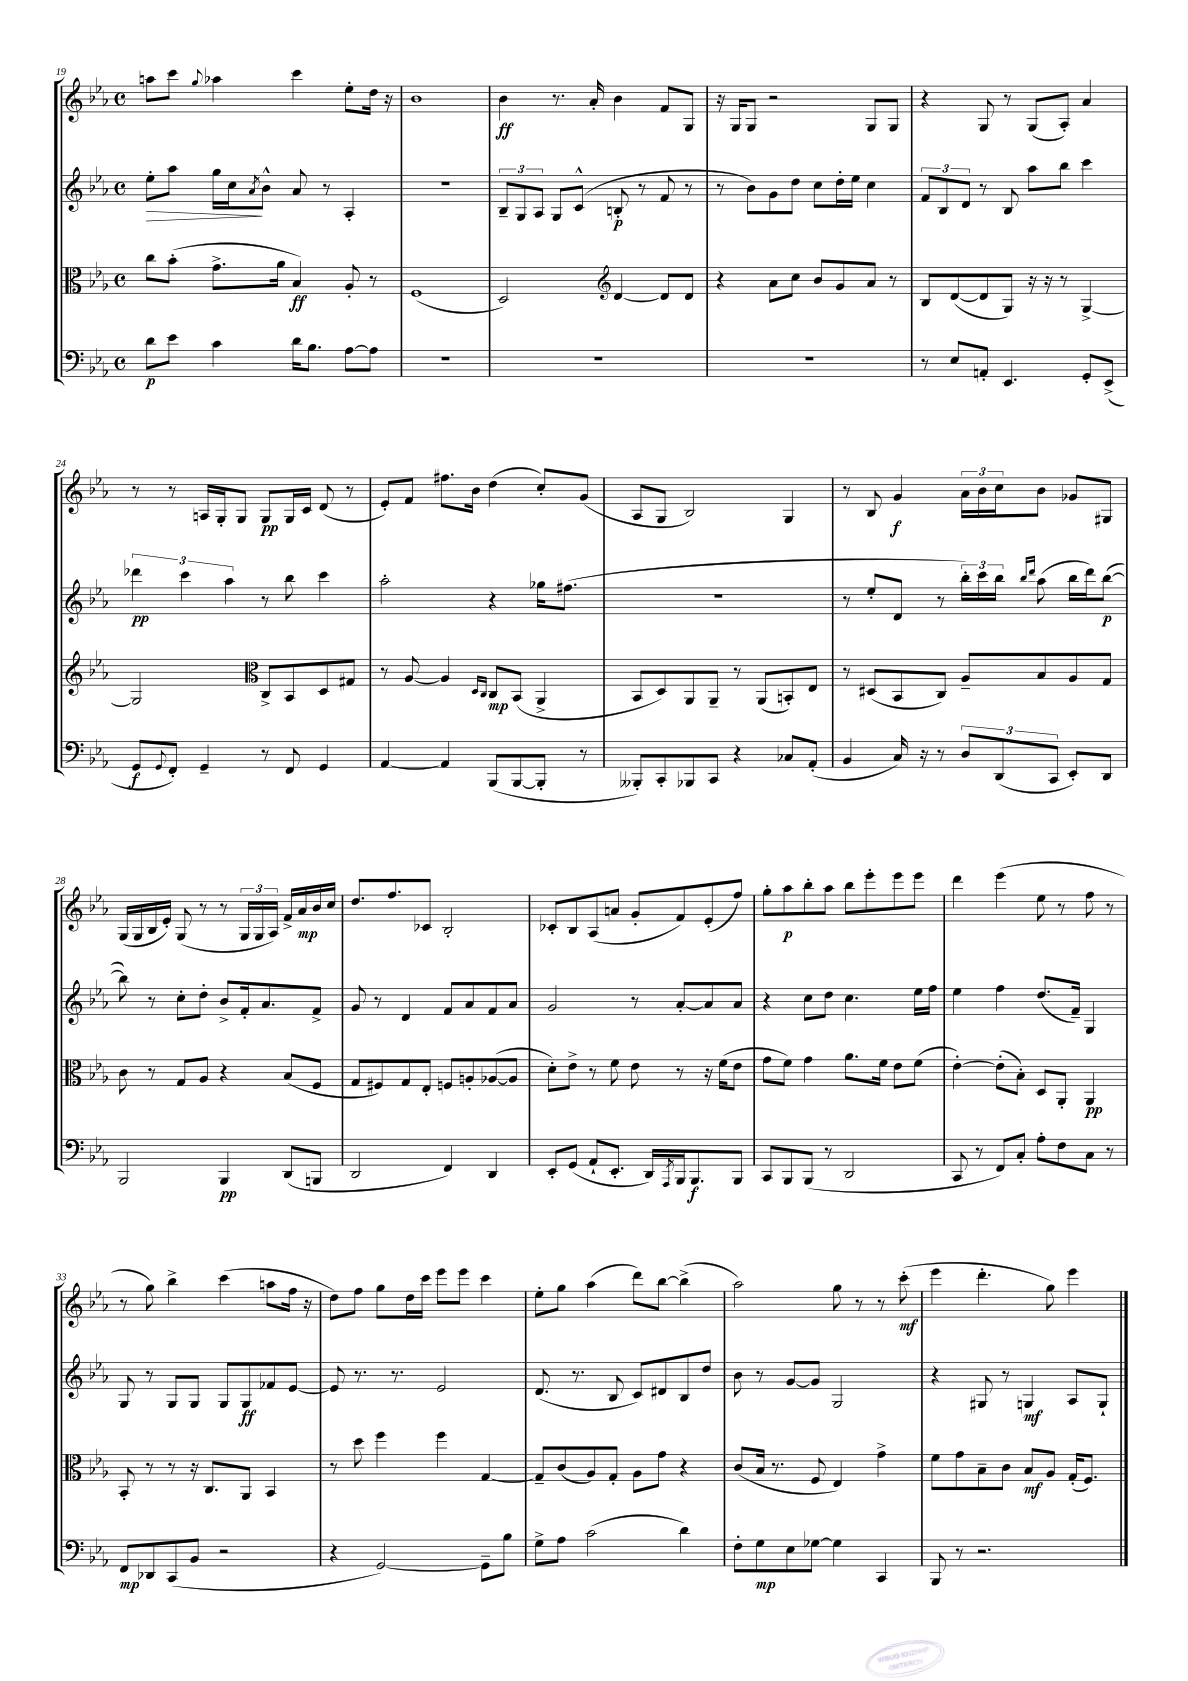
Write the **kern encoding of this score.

**kern	**dynam	**kern	**dynam	**kern	**dynam	**kern	**dynam
*part4	*part4	*part3	*part3	*part2	*part2	*part1	*part1
*staff4	*staff4	*staff3	*staff3	*staff2	*staff2	*staff1	*staff1
*clefF4	*	*clefC3	*	*clefG2	*	*clefG2	*
*k[b-e-a-]	*	*k[b-e-a-]	*	*k[b-e-a-]	*	*k[b-e-a-]	*
*M4/4	*	*M4/4	*	*M4/4	*	*M4/4	*
*met(c)	*	*met(c)	*	*met(c)	*	*met(c)	*
=19	=19	=19	=19	=19	=19	=19	=19
!	!	!	!	!	!LO:HP:b	!	!
8d\L	p	8cc\L	.	8ee-'\L	>	8aan\L	.
8e-\J	.	(8b-'\J	.	8aa-\J	.	8ccc\J	.
.	.	.	.	.	.	8qqgg/	.
4c\	.	8.g^\L	.	16gg\LL	.	4aa-X\	.
.	.	.	.	16cc\J	.	.	.
.	.	.	.	8qa-/	.	.	.
.	.	.	.	8b-^^\J	]	.	.
.	.	16a-\Jk	.	.	.	.	.
16d\KL	.	4B-/)	ff	8a-/	.	4ccc\	.
8.B-\J	.	.	.	.	.	.	.
.	.	.	.	8r	.	.	.
[8A-\L	.	8A-'/	.	4A-'/	.	8ee-'\L	.
8A-\J]	.	8r	.	.	.	16dd\Jk	.
.	.	.	.	.	.	16r	.
=20	=20	=20	=20	=20	=20	=20	=20
1r	.	(1F	.	1r	.	1b-	.
=21	=21	=21	=21	=21	=21	=21	=21
1r	.	2D/)	.	12B-~/L	.	4b-\	ff
.	.	.	.	12G/	.	.	.
.	.	.	.	12A-/J	.	.	.
.	.	.	.	8G/L	.	8.r	.
.	.	.	.	(8c^^/J	.	.	.
.	.	.	.	.	.	16a-'/	.
*	*	*clefG2	*	*	*	*	*
.	.	[4d/	.	8Bn'/	p	4b-\	.
.	.	.	.	8r	.	.	.
.	.	8d/L]	.	8f/	.	8f/L	.
.	.	8d/J	.	8r	.	8G/J	.
=22	=22	=22	=22	=22	=22	=22	=22
1r	.	4r	.	8r	.	16r	.
.	.	.	.	.	.	16G/KL	.
.	.	.	.	8b-\L)	.	8G/J	.
.	.	8a-\L	.	8g\	.	2r	.
.	.	8cc\J	.	8dd\J	.	.	.
.	.	8b-/L	.	8cc\L	.	.	.
.	.	8g/	.	16dd'\L	.	.	.
.	.	.	.	16ee-\JJ	.	.	.
.	.	8a-/J	.	4cc\	.	8G/L	.
.	.	8r	.	.	.	8G/J	.
=23	=23	=23	=23	=23	=23	=23	=23
8r	.	8B-/L	.	12f/L	.	4r	.
.	.	.	.	12B-/	.	.	.
8E-/L	.	([8d/	.	.	.	.	.
.	.	.	.	12d/J	.	.	.
8AAn'/J	.	8d/]	.	8r	.	8G/	.
4.EE-/	.	8G/J)	.	8B-/	.	8r	.
.	.	16r	.	8aa-\L	.	(8G/L	.
.	.	16r	.	.	.	.	.
.	.	8r	.	8bb-\J	.	8A-'/J)	.
8GG'/L	.	[4G^/	.	4ccc\	.	4a-/	.
(8EE-^/J	.	.	.	.	.	.	.
!!LO:LB:g=z
=24	=24	=24	=24	=24	=24	=24	=24
8GG/L	f	2G/]	.	6ddd-X\	pp	8r	.
8qqGG/	.	.	.	.	.	.	.
8FF'/J)	.	.	.	.	.	8r	.
.	.	.	.	6ccc\	.	.	.
4GG~/	.	.	.	.	.	16An/LL	.
.	.	.	.	.	.	16G'/J	.
.	.	.	.	6aa-\	.	.	.
.	.	.	.	.	.	8G/J	.
*	*	*clefC3	*	*	*	*	*
8r	.	8C^/L	.	8r	.	8G/L	pp
8FF/	.	8BB-/	.	8bb-\	.	16G/L	.
.	.	.	.	.	.	16c/JJ	.
4GG/	.	8D/	.	4ccc\	.	(8d/	.
.	.	8G#X/J	.	.	.	8r	.
=25	=25	=25	=25	=25	=25	=25	=25
[4AA-/	.	8r	.	2aa-'\	.	8e-'/L)	.
.	.	[8A-/	.	.	.	8f/J	.
4AA-/]	.	4A-/]	.	.	.	8.ff#X\L	.
.	.	.	.	.	.	16b-\Jk	.
.	.	16qqD/LL	.	.	.	.	.
.	.	16qqC/JJ	.	.	.	.	.
(8BBB-/L	.	8C/L	mp	4r	.	(4dd\	.
[8BBB-/	.	(8BB-/J	.	.	.	.	.
8BBB-'/J]	.	4AA-^/	.	16gg-X\KL	.	8cc'/L)	.
.	.	.	.	(8.ff#X\J	.	.	.
8r	.	.	.	.	.	(8g/J	.
=26	=26	=26	=26	=26	=26	=26	=26
8BBB--X'/L)	.	8BB-/L	.	1r	.	8A-/L	.
8CC'/	.	8D/)	.	.	.	8G/J	.
8BBB-X/	.	8AA-/	.	.	.	2B-/)	.
8CC/J	.	8AA-~/J	.	.	.	.	.
4r	.	8r	.	.	.	.	.
.	.	(8AA-/L	.	.	.	.	.
8C-X/L	.	8BBn'/)	.	.	.	4G/	.
(8AA-'/J	.	8E-/J	.	.	.	.	.
=27	=27	=27	=27	=27	=27	=27	=27
4BB-/	.	8r	.	8r	.	8r	.
.	.	(8D#X/L	.	8ee-'/L	.	8B-/	.
16C/)	.	8BB-/	.	8d/J	.	4g/	f
16r	.	.	.	.	.	.	.
8r	.	8C/J)	.	8r	.	.	.
12D/L	.	8A-~/L	.	24bb-'\LL)	.	24a-\LL	.
.	.	.	.	24ccc\	.	24b-\	.
(12DD/	.	.	.	24bb-\JJ	.	24cc\J	.
.	.	.	.	16qqbb-/LL	.	.	.
.	.	.	.	16qqddd/JJ	.	.	.
.	.	8B-/	.	(8aa-\	.	8b-\J	.
12CC/J	.	.	.	.	.	.	.
8EE-'/L)	.	8A-/	.	16bb-\LL	.	8g-X/L	.
.	.	.	.	16ddd\J)	.	.	.
8DD/J	.	8G/J	.	([8bb-\J	p	8G#X/J	.
!!LO:LB:g=z
=28	=28	=28	=28	=28	=28	=28	=28
2BBB-/	.	8c\	.	8bb-\])	.	(16G/LL	.
.	.	.	.	.	.	16G/	.
.	.	8r	.	8r	.	16B-/	.
.	.	.	.	.	.	16e-'/JJ)	.
.	.	8G/L	.	8cc'\L	.	(8G/	.
.	.	8A-/J	.	8dd'\J	.	8r	.
4BBB-/	pp	4r	.	8b-^/L	.	8r	.
.	.	.	.	16f'/k	.	24G/LL	.
.	.	.	.	.	.	24G/	.
.	.	.	.	8.a-/	.	.	.
.	.	.	.	.	.	24A-/JJ)	.
(8DD/L	.	(8B-/L	.	.	.	16f^/LL	.
.	.	.	.	.	.	16a-/	mp
8BBBn/J	.	8F/J	.	8f^/J	.	16b-/	.
.	.	.	.	.	.	16cc/JJ	.
=29	=29	=29	=29	=29	=29	=29	=29
2DD/	.	8G/L	.	8g/	.	8.dd/L	.
.	.	8F#X/)	.	8r	.	.	.
.	.	.	.	.	.	8.ff/	.
.	.	8G/	.	4d/	.	.	.
.	.	8E-'/J	.	.	.	8c-X/J	.
4FF/)	.	8Fn/L	.	8f/L	.	2B-'/	.
.	.	8An'/	.	8a-/	.	.	.
4DD/	.	([8A-X/	.	8f/	.	.	.
.	.	8A-/J]	.	8a-/J	.	.	.
=30	=30	=30	=30	=30	=30	=30	=30
8EE-'/L	.	8d'\L)	.	2g/	.	8c-X'/L	.
(8GG/J	.	8e-^\J	.	.	.	8B-/	.
8AA-`/L	.	8r	.	.	.	(8A-/	.
8.EE-'/J	.	8f\	.	.	.	8an/J	.
.	.	8e-\	.	8r	.	8g'/L	.
16DD/LL)	.	.	.	.	.	.	.
8qAAA-/	.	.	.	.	.	.	.
16BBB-/J	.	8r	.	[8a-'/L	.	8f/)	.
8.BBB-/	f	.	.	.	.	.	.
.	.	16r	.	8a-/]	.	(8e-'/	.
.	.	(16f\KL	.	.	.	.	.
8BBB-/J	.	8e-\J	.	8a-/J	.	8ff/J)	.
=31	=31	=31	=31	=31	=31	=31	=31
8CC/L	.	8g\L	.	4r	.	8gg'\L	.
8BBB-/	.	8f\J)	.	.	.	8aa-\	p
(8BBB-/J	.	4g\	.	8cc\L	.	8bb-'\	.
8r	.	.	.	8dd\J	.	8aa-\J	.
2DD/	.	8.a-\L	.	4.cc\	.	8bb-\L	.
.	.	.	.	.	.	8eee-'\	.
.	.	16f\Jk	.	.	.	.	.
.	.	8e-\L	.	.	.	8eee-\	.
.	.	(8f\J	.	16ee-\LL	.	8eee-\J	.
.	.	.	.	16ff\JJ	.	.	.
=32	=32	=32	=32	=32	=32	=32	=32
8CC/	.	[4e-'\)	.	4ee-\	.	4ddd\	.
8r	.	.	.	.	.	.	.
8FF/L)	.	(8e-'\L]	.	4ff\	.	(4eee-\	.
8C'/J	.	8B-'\J)	.	.	.	.	.
8A-'\L	.	8D/L	.	(8.dd/L	.	8ee-\	.
8F\	.	8AA-'/J	.	.	.	8r	.
.	.	.	.	16f~/Jk)	.	.	.
8C\J	.	4AA-/	pp	4G/	.	8ff\	.
8r	.	.	.	.	.	8r	.
!!LO:LB:g=z
=33	=33	=33	=33	=33	=33	=33	=33
8FF/L	mp	8BB-'/	.	8G/	.	8r	.
8DD-X/	.	8r	.	8r	.	8gg\)	.
(8CC/	.	8r	.	8G/L	.	4bb-^\	.
8BB-/J	.	16r	.	8G/J	.	.	.
.	.	8.C/L	.	.	.	.	.
2r	.	.	.	8G/L	.	(4ccc\	.
.	.	8AA-/J	.	8G/	ff	.	.
.	.	4BB-/	.	8f-X/	.	8aan\L	.
.	.	.	.	[8e-/J	.	16ff\Jk	.
.	.	.	.	.	.	16r	.
=34	=34	=34	=34	=34	=34	=34	=34
4r	.	8r	.	8e-/]	.	8dd\L)	.
.	.	8dd\	.	8.r	.	8ff\J	.
[2GG/)	.	4ff\	.	.	.	8gg\L	.
.	.	.	.	8.r	.	.	.
.	.	.	.	.	.	16dd\L	.
.	.	.	.	.	.	16ccc\JJ	.
.	.	4ff\	.	2e-/	.	8eee-\L	.
.	.	.	.	.	.	8eee-\J	.
8GG~\L]	.	[4G/	.	.	.	4ccc\	.
8B-\J	.	.	.	.	.	.	.
=35	=35	=35	=35	=35	=35	=35	=35
8G^\L	.	8G~/L]	.	(8.d/	.	8ee-'\L	.
8A-\J	.	(8c/	.	.	.	8gg\J	.
.	.	.	.	8.r	.	.	.
(2c\	.	8A-/)	.	.	.	(4aa-\	.
.	.	8G'/J	.	8B-/	.	.	.
.	.	8A-\L	.	8c/L)	.	8ddd\L)	.
.	.	8g\J	.	8d#X/	.	[8bb-\J	.
4d\)	.	4r	.	8B-/	.	(4bb-^\]	.
.	.	.	.	8dd/J	.	.	.
=36	=36	=36	=36	=36	=36	=36	=36
8F'\L	.	(8c/L	.	8b-\	.	2aa-\)	.
8G\	mp	16B-/Jk	.	8r	.	.	.
.	.	8.r	.	.	.	.	.
8E-\	.	.	.	[8g/L	.	.	.
[8G-X\J	.	8F/	.	8g/J]	.	.	.
4G-\]	.	4E-/)	.	2G/	.	8gg\	.
.	.	.	.	.	.	8r	.
4CC/	.	4g^\	.	.	.	8r	.
.	.	.	.	.	.	(8ccc'\	mf
=37	=37	=37	=37	=37	=37	=37	=37
8BBB-/	.	8f\L	.	4r	.	4eee-\	.
8r	.	8g\	.	.	.	.	.
2.r	.	8B-~\	.	8G#X/	.	4.ddd'\	.
.	.	8c\J	.	8r	.	.	.
.	.	8B-/L	mf	4Gn/	mf	.	.
.	.	8A-/J	.	.	.	8gg\)	.
.	.	(16G'/KL	.	8A-/L	.	4eee-\	.
.	.	8.F/J)	.	.	.	.	.
.	.	.	.	8G`/J	.	.	.
==	==	==	==	==	==	==	==
*-	*-	*-	*-	*-	*-	*-	*-
